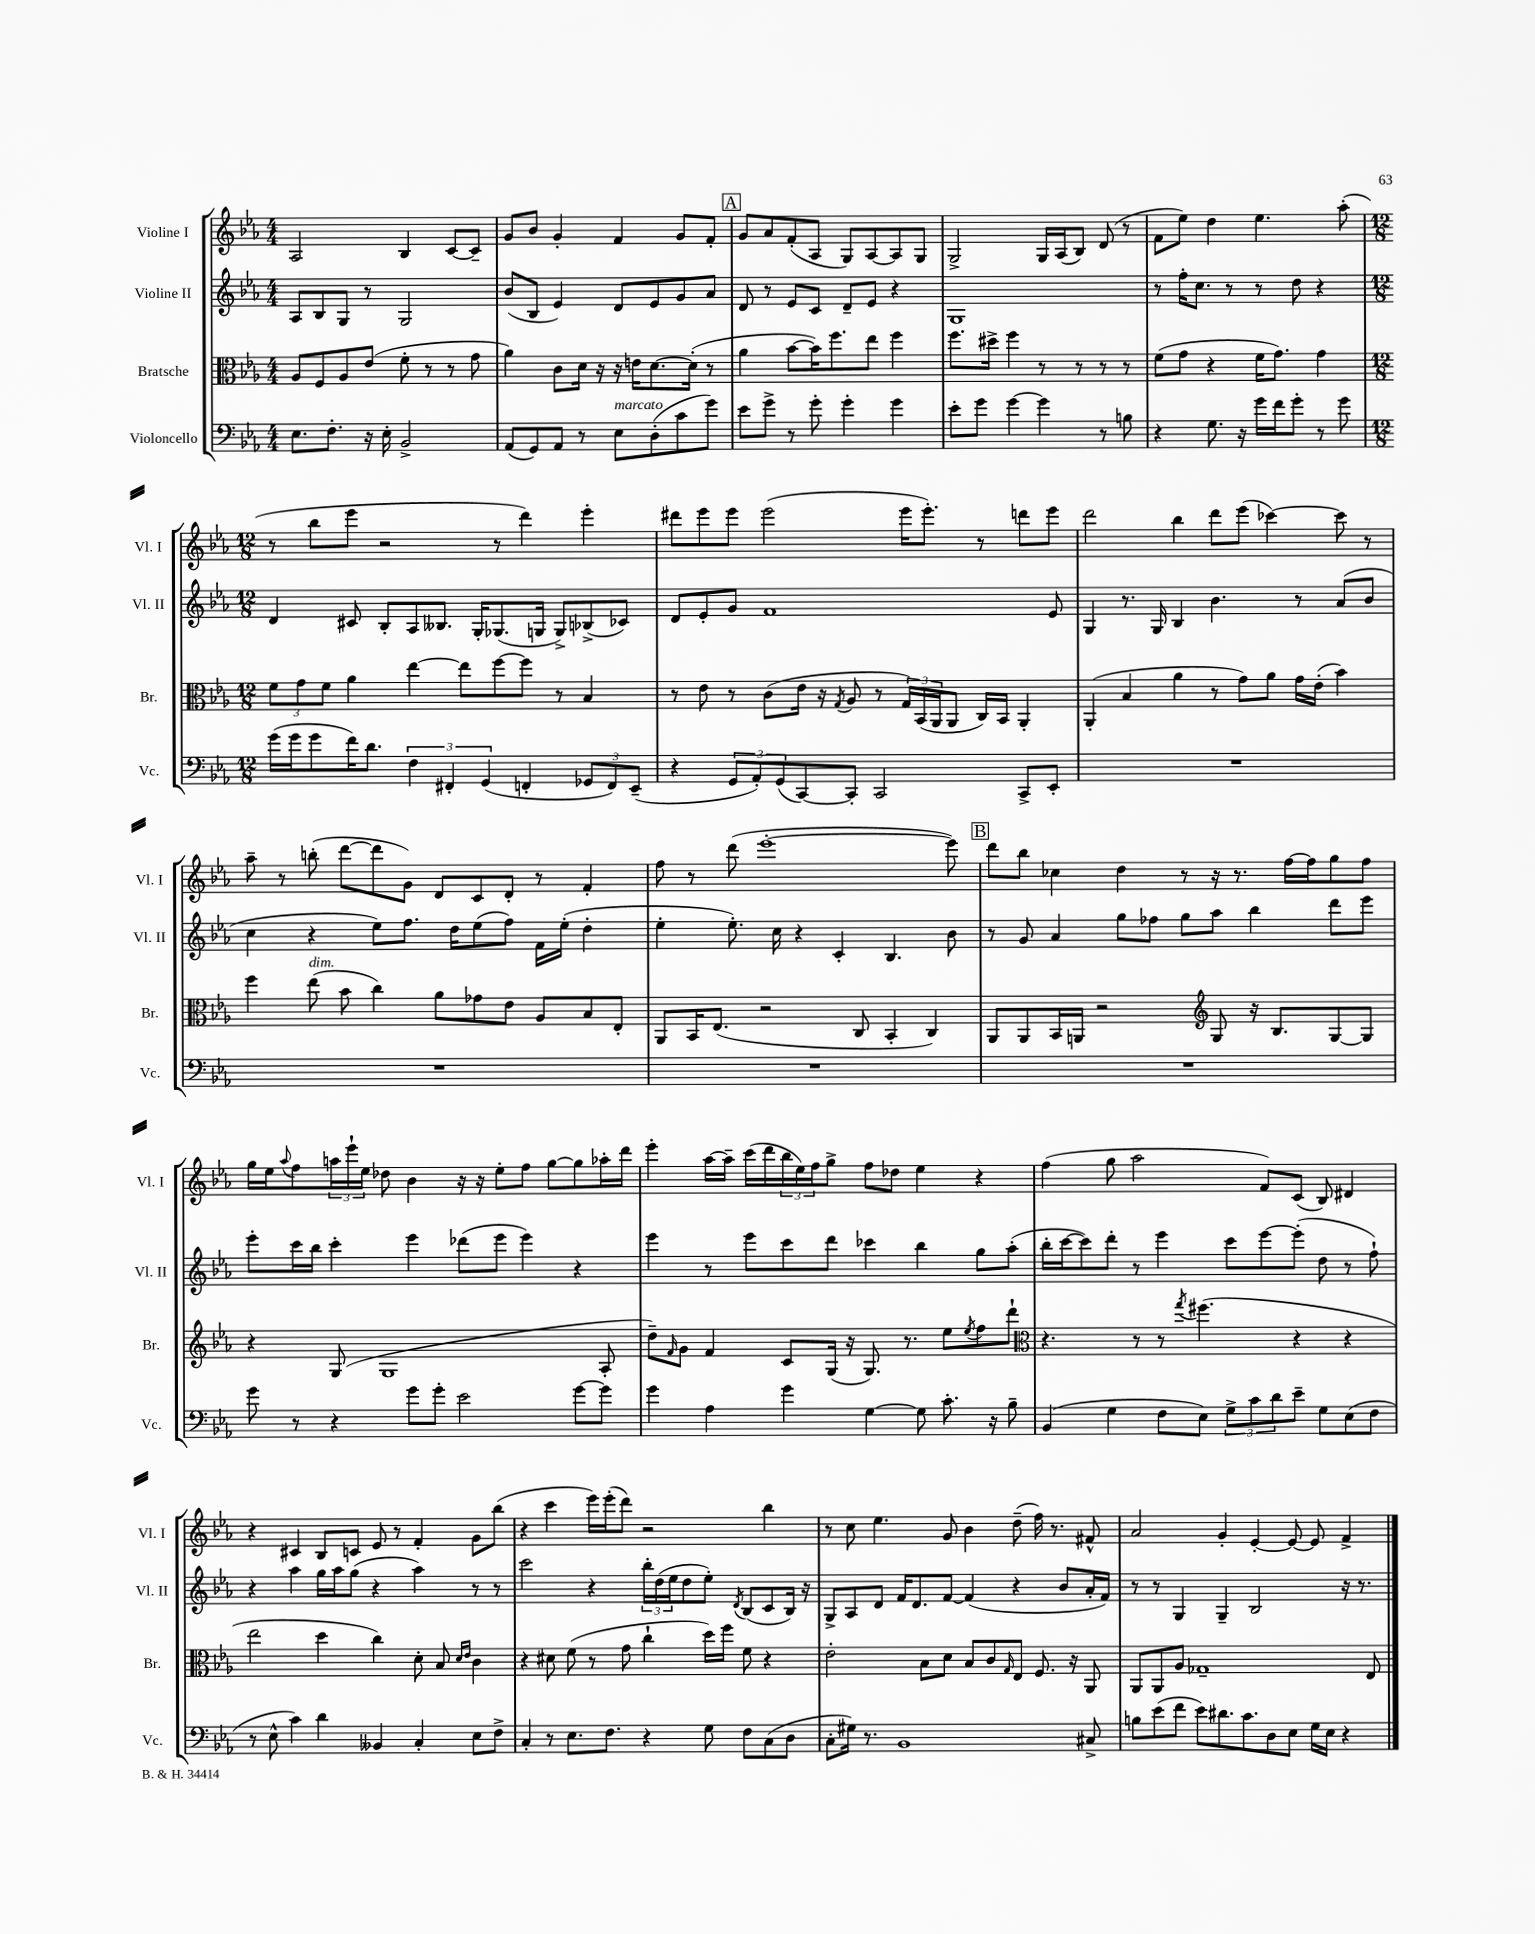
<<
\new StaffGroup <<
\new Staff = "s0" \with { instrumentName = "Violine I" shortInstrumentName = "Vl. I" } {
    \clef treble \key ees \major \numericTimeSignature \time 4/4
    aes2 bes4 c'8~ c'8-- |
    g'8 bes'8 g'4-. f'4 g'8 f'8-. |
    \mark \markup { \box "A" } g'8 aes'8 f'8-.( aes8 g8) aes8~ aes8 g8 |
    g2-> g16 aes16( bes8) d'8( r8 |
    f'8 ees''8) d''4 ees''4. aes''8-.( |
    \numericTimeSignature \time 12/8 r8 bes''8 ees'''8 r2 r8 d'''4) ees'''4-. |
    dis'''8 ees'''8 ees'''8 ees'''2( ees'''16 ees'''8.-.) r8 d'''8 ees'''8 |
    d'''2 bes''4 d'''8 ees'''8( ces'''4~) ces'''8 r8 |
    aes''8-- r8 b''8-.( d'''8~ d'''8 g'8) d'8 c'8 d'8-. r8 f'4-. |
    f''8 r8 d'''8( ees'''1~-. ees'''8) |
    \mark \markup { \box "B" } d'''8 bes''8 ces''4 d''4 r8 r16 r8. f''16~ f''16 g''8 f''8 |
    g''16 ees''16 \appoggiatura { aes''8 } f''8 \tuplet 3/2 { a''16 ees'''16-! ees''16 } des''8 bes'4 r16 r16 ees''8-. f''8 g''8~ g''8 aes''16-. d'''16 |
    ees'''4-. aes''16~ aes''16-- c'''16( d'''16 \tuplet 3/2 { bes''16 ees''16) f''16 } g''8-> f''8 des''8 ees''4 r4 |
    f''4( g''8 aes''2 f'8) c'8( bes8) dis'4 |
    r4 cis'4 bes8 c'8 ees'8 r8 f'4-. g'8 bes''8( |
    r4 c'''4 ees'''16) ees'''16-.( d'''8) r2 bes''4 |
    r8 c''8 ees''4. g'8 bes'4 d''8--( f''16) r8. fis'8-^ |
    aes'2 g'4-. ees'4~-. ees'8~ ees'8 f'4-> \bar "|." |
}
\new Staff = "s1" \with { instrumentName = "Violine II" shortInstrumentName = "Vl. II" } {
    \clef treble \key ees \major \numericTimeSignature \time 4/4
    aes8 bes8 g8 r8 g2 |
    bes'8( bes8 ees'4) d'8 ees'8 g'8 aes'8 |
    \mark \markup { \box "A" } d'8 r8 ees'8 c'8 d'8-- ees'8 r4 |
    g1 |
    r8 f''16-. c''8. r8 r8 d''8 r4 |
    \numericTimeSignature \time 12/8 d'4 cis'8 bes8-. aes8 beses8. g16-. ges8.( g16 g8->) bes8->( ces'8) |
    d'8 ees'8-. g'8 f'1 ees'8 |
    g4 r8. g16 bes4 bes'4. r8 aes'8( bes'8 |
    c''4 r4 ees''8) f''8. d''16 ees''8( f''8) f'16 ees''16-.( d''4-. |
    ees''4-. ees''8.-.) c''16 r4 c'4-. bes4. bes'8 |
    \mark \markup { \box "B" } r8 g'8 aes'4 g''8 fes''8 g''8 aes''8 bes''4 d'''8 ees'''8 |
    ees'''8-. c'''16 bes''16 c'''4-. ees'''4 des'''8( ees'''8 ees'''4) r4 |
    ees'''4 r8 ees'''8 c'''8 d'''8 ces'''4 bes''4 g''8 aes''8-.( |
    bes''16-. c'''16~ c'''8) d'''8-. r8 ees'''4 c'''8 ees'''8~ ees'''8-.( d''8 r8 f''8-!) |
    r4 aes''4 g''16 aes''16 g''8( r4 aes''4) r8 r8 |
    c'''2 r4 \tuplet 3/2 { bes''16-. d''16( ees''16 } d''8 ees''8-.) \acciaccatura { d'8 } bes8( c'8 bes16) r16 |
    g8-> aes8 d'8 f'16 d'8. f'8~ f'4( r4 bes'8 aes'16-. f'16) |
    r8 r8 g4 g4-- bes2 r16 r8. \bar "|." |
}
\new Staff = "s2" \with { instrumentName = "Bratsche" shortInstrumentName = "Br." } {
    \clef alto \key ees \major \numericTimeSignature \time 4/4
    aes8 f8 aes8 ees'8( f'8-. r8 r8 g'8 |
    aes'4) c'8 d'16 r16 r16 e'16 d'8.~ d'16-.( r8 |
    \mark \markup { \box "A" } aes'4 bes'8~ bes'16) f''8. ees''8 f''4 |
    f''8. dis''16-> f''4 r8 r8 r8 r8 |
    f'8( g'8 r4 f'16 g'8.) g'4 |
    \numericTimeSignature \time 12/8 \tuplet 3/2 { f'8 g'8 f'8 } aes'4 ees''4~ ees''8 f''8~ f''8 r8 bes4 |
    r8 ees'8 r8 c'8( ees'16 r16 \acciaccatura { g8 } aes8 r8 \tuplet 3/2 { g16) bes,16( aes,16 } aes,8 c16) bes,16 aes,4-. |
    aes,4-.( bes4 aes'4 r8 g'8) aes'8 g'16 ees'16-.( bes'4) |
    f''4 ees''8^\markup { \italic "dim." }( bes'8 c''4) aes'8 ges'8 ees'8 aes8 bes8 ees8-. |
    aes,8 bes,16 ees8.( r2 c8 bes,4-. c4) |
    \mark \markup { \box "B" } aes,8 aes,8 bes,16 a,16 r2 \clef treble g8 r16 bes8. g8~ g8 |
    r4 g8( g1 aes8-. |
    d''8--) \grace { f'16 } g'8 f'4 c'8 g16( r16 g8.) r8. ees''8 \acciaccatura { ees''8 } f''8 d'''8-! |
    \clef alto r4. r8 r8 \acciaccatura { g''8 } fis''4.( r4 r4 |
    ees''2 d''4 c''4) d'8-. bes8 \grace { d'16 ees'16 } c'4 |
    r4 dis'8 f'8( r8 g'8 c''4-! d''16) f''16 f'8 r4 |
    ees'2-. bes8 d'8 bes8 c'8 \grace { g16 } ees8 f8. r16 aes,8 |
    aes,8 aes,8 aes8 ges1-- ees8 \bar "|." |
}
\new Staff = "s3" \with { instrumentName = "Violoncello" shortInstrumentName = "Vc." } {
    \clef bass \key ees \major \numericTimeSignature \time 4/4
    ees8. f8.-. r16 ees16-. bes,2-> |
    aes,8( g,8) aes,8 r8 ees8^\markup { \italic "marcato" } d8-.( c'8 g'8) |
    \mark \markup { \box "A" } ees'8 g'8-> r8 g'8-. g'4-. g'4 |
    ees'8-. g'8 g'4~ g'4 r8 b8 |
    r4 g8. r16 g'16 f'16 g'8-. r8 g'8 |
    \numericTimeSignature \time 12/8 g'16( g'16 g'8 f'16) d'8. \tuplet 3/2 { f4 fis,4-. g,4( } f,4-. \tuplet 3/2 { ges,8 f,8) ees,8--( } |
    r4 \tuplet 3/2 { g,8 aes,8-.) g,8( } c,8~) c,8-. c,2 c,8-> ees,8-. |
    R1. |
    R1. |
    R1. |
    \mark \markup { \box "B" } R1. |
    g'8 r8 r4 g'8 g'8-. ees'2 g'8~ g'8 |
    g'4 aes4 g'4 g4~ g8 c'8.-. r16 bes8-- |
    bes,4( g4 f8 ees8) \tuplet 3/2 { g8-> c'8 d'8 } ees'8-- g8 ees8( f8 |
    r8 ees8-^ c'4) d'4 beses,4 c4-. ees8 f8-> |
    c4-. r8 ees8. f8. r4 g8 f8 c8( d8 |
    c8-. gis16) r8. bes,1 cis8-> |
    b8 ees'8( f'8 ees'8) dis'8. c'8. d8 ees8 g16 ees16 r4 \bar "|." |
}
>>
>>
\layout { \context { \Score \remove "Bar_number_engraver" } }
